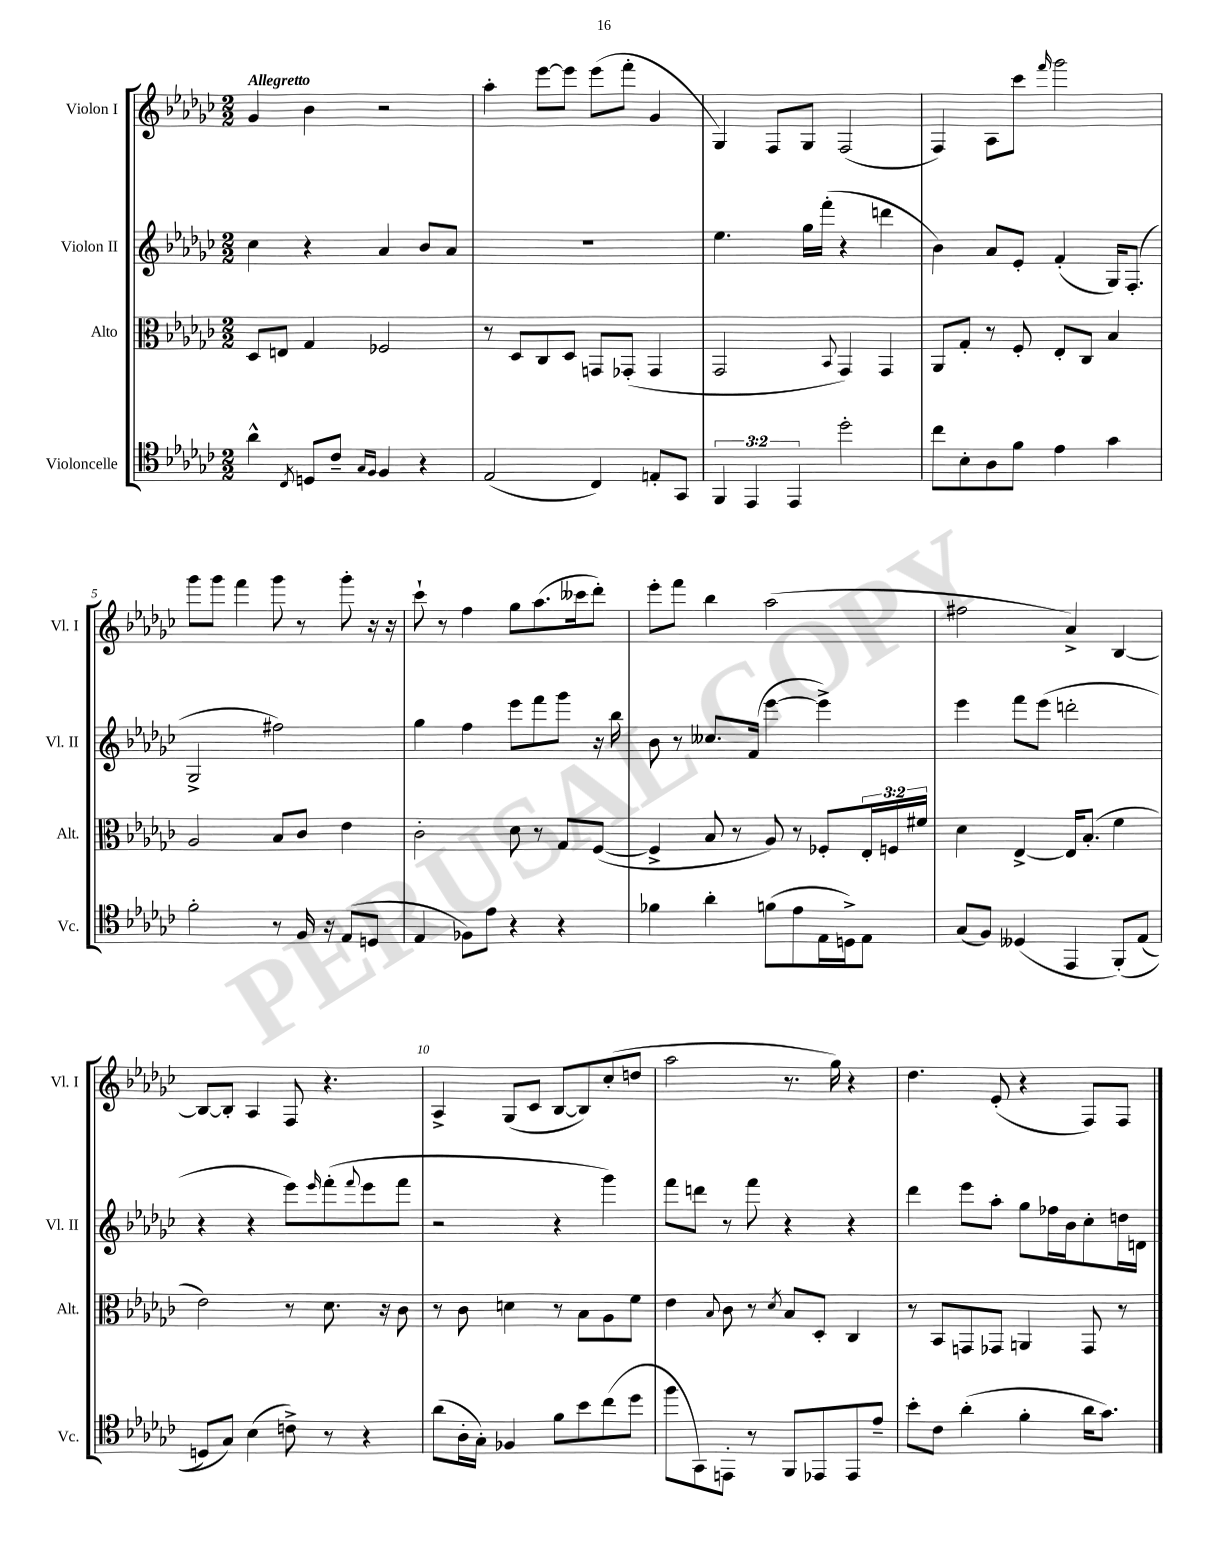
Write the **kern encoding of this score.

**kern	**kern	**kern	**kern
*staff4	*staff3	*staff2	*staff1
*clefC4	*clefC3	*clefG2	*clefG2
*k[b-e-a-d-g-c-]	*k[b-e-a-d-g-c-]	*k[b-e-a-d-g-c-]	*k[b-e-a-d-g-c-]
*M2/2	*M2/2	*M2/2	*M2/2
4a-^^\	8D-/L	4cc-\	4g-/
.	8E/J	.	.
8qC-/	.	.	.
8D/L	4G-/	4r	4b-\
8c-~/J	.	.	.
16qqG-/LL	.	.	.
16qqF/JJ	.	.	.
4F/	2F-/	4a-/	2r
4r	.	8b-/L	.
.	.	8a-/J	.
=	=	=	=
(2E-/	8r	1r	4aa-'\
.	8D-/L	.	.
.	8C-/	.	[8eee-\L
.	8D-/J	.	8eee-\]J
4C-/)	8GG/L	.	(8eee-\L
.	(8GG-'/J	.	8fff'\J
8E'/L	4GG-/	.	4g-/
8GG-/J	.	.	.
=	=	=	=
6FF/	2GG-/	4.ee-\	4G-/)
6EE-/	.	.	.
.	.	.	8F/L
6EE-/	.	.	.
.	.	16gg-\LL	8G-/J
.	.	(16fff'\JJ	.
.	8qqBB-/	.	.
2dd-'\	4GG-/)	4r	(2F/
.	4GG-/	4ddd\	.
=	=	=	=
8cc-\L	8AA-/L	4b-\)	4F/)
8B-'\	8G-'/J	.	.
8A-\	8r	8a-/L	8A-\L
8f\J	8F'/	8e-'/J	8ccc-\J
.	.	.	16qqfff/
4e-\	8E-'/L	(4f'/	2ggg-\
.	8C-/J	.	.
4g-\	4B-/	16G-/LK)	.
.	.	(8.F'/J	.
=	=	=	=
2f'\	2A-/	2G-^/	8ggg-\L
.	.	.	8ggg-\J
.	.	.	4fff\
8r	8B-/L	2ff#\)	8ggg-\
16F/	8c-/J	.	8r
16r	.	.	.
(8E-/L	4e-\	.	8ggg-'\
8D/J	.	.	16r
.	.	.	16r
=	=	=	=
4E-/	2c-'\	4gg-\	8ccc-`\
.	.	.	8r
8F-\L)	.	4ff\	4ff\
8e-\J	.	.	.
4r	8d-\	8eee-\L	8gg-\L
.	8r	8fff\	(8.aa-\
4r	8G-/L	8ggg-\J	.
.	.	.	16ccc--\k
.	([8F/J	16r	8ddd-'\J)
.	.	16bb-\	.
=	=	=	=
4f-\	4F^/]	8b-\	8eee-'\L
.	.	8r	8fff\J
4a-'\	8B-/	8.cc--/L	4bb-\
.	8r	.	.
.	.	(16f/Jk	.
(8f\L	8A-/)	[4eee-\	(2aa-\
8e-\	8r	.	.
16E-\L	8F-'/L	4eee-^\])	.
16D^\J)	.	.	.
8E-\J	24E-'/L	.	.
.	24F/	.	.
.	24f#/JJ	.	.
=	=	=	=
(8G-/L	4d-\	4eee-\	2ff#\
8F/J)	.	.	.
(4D--/	[4E-^/	8fff\L	.
.	.	(8eee-\J	.
4EE-/	16E-/]LK	2ddd'\	4a-^/)
.	(8.B-'/J	.	.
&(8FF'/L)	4f\	.	[4B-/
(8E-/J	.	.	.
=	=	=	=
8D/L)	2e-\)	4r	8B-/_L
8G-/J&)	.	.	8B-'/]J
(4B-\	.	4r	4A-/
8c^\)	8r	8eee-\L)	8F/
.	.	16qqeee-/	.
8r	8.d-\	(8fff'\	4.r
.	.	8qqfff/	.
4r	.	8eee-\	.
.	16r	.	.
.	8c-\	8fff\J	.
=	=	=	=
(8a-\L	8r	2r	4A-^/
16A-'\L	8c-\	.	.
16G-'\JJ)	.	.	.
4F-/	4d\	.	(8G-/L
.	.	.	8c-/J
8f\L	8r	4r	[8B-/L
8b-\	8B-\L	.	8B-/])
(8cc-\	8A-\	4ggg-\)	(8cc-'/
8dd-\J	8f\J	.	8dd/J
=	=	=	=
8ff\L	4e-\	8fff\L	2aa-\
8GG-\)	.	8ddd\J	.
.	8qqB-/	.	.
8EE'\J	8c-\	8r	.
8r	8r	8fff\	.
.	8qd-/	.	.
8FF/L	8B-/L	4r	8.r
8EE-/	8D-'/J	.	.
.	.	.	16gg-\)
8EE-/	4C-/	4r	4r
8e-~/J	.	.	.
=	=	=	=
8b-'\L	8r	4ddd-\	4.dd-\
8c-\J	8BB-/L	.	.
(4a-'\	8GG/	8eee-\L	.
.	8GG-/J	8aa-'\J	(8e-'/
4f'\	4AA/	8gg-\L	4r
.	.	16ff-\L	.
.	.	16b-\J	.
16a-\LK	8GG-/	8cc-'\	8F/L)
8.g-\J)	.	.	.
.	8r	16dd\L	8F/J
.	.	16d\JJ	.
==	==	==	==
*-	*-	*-	*-
